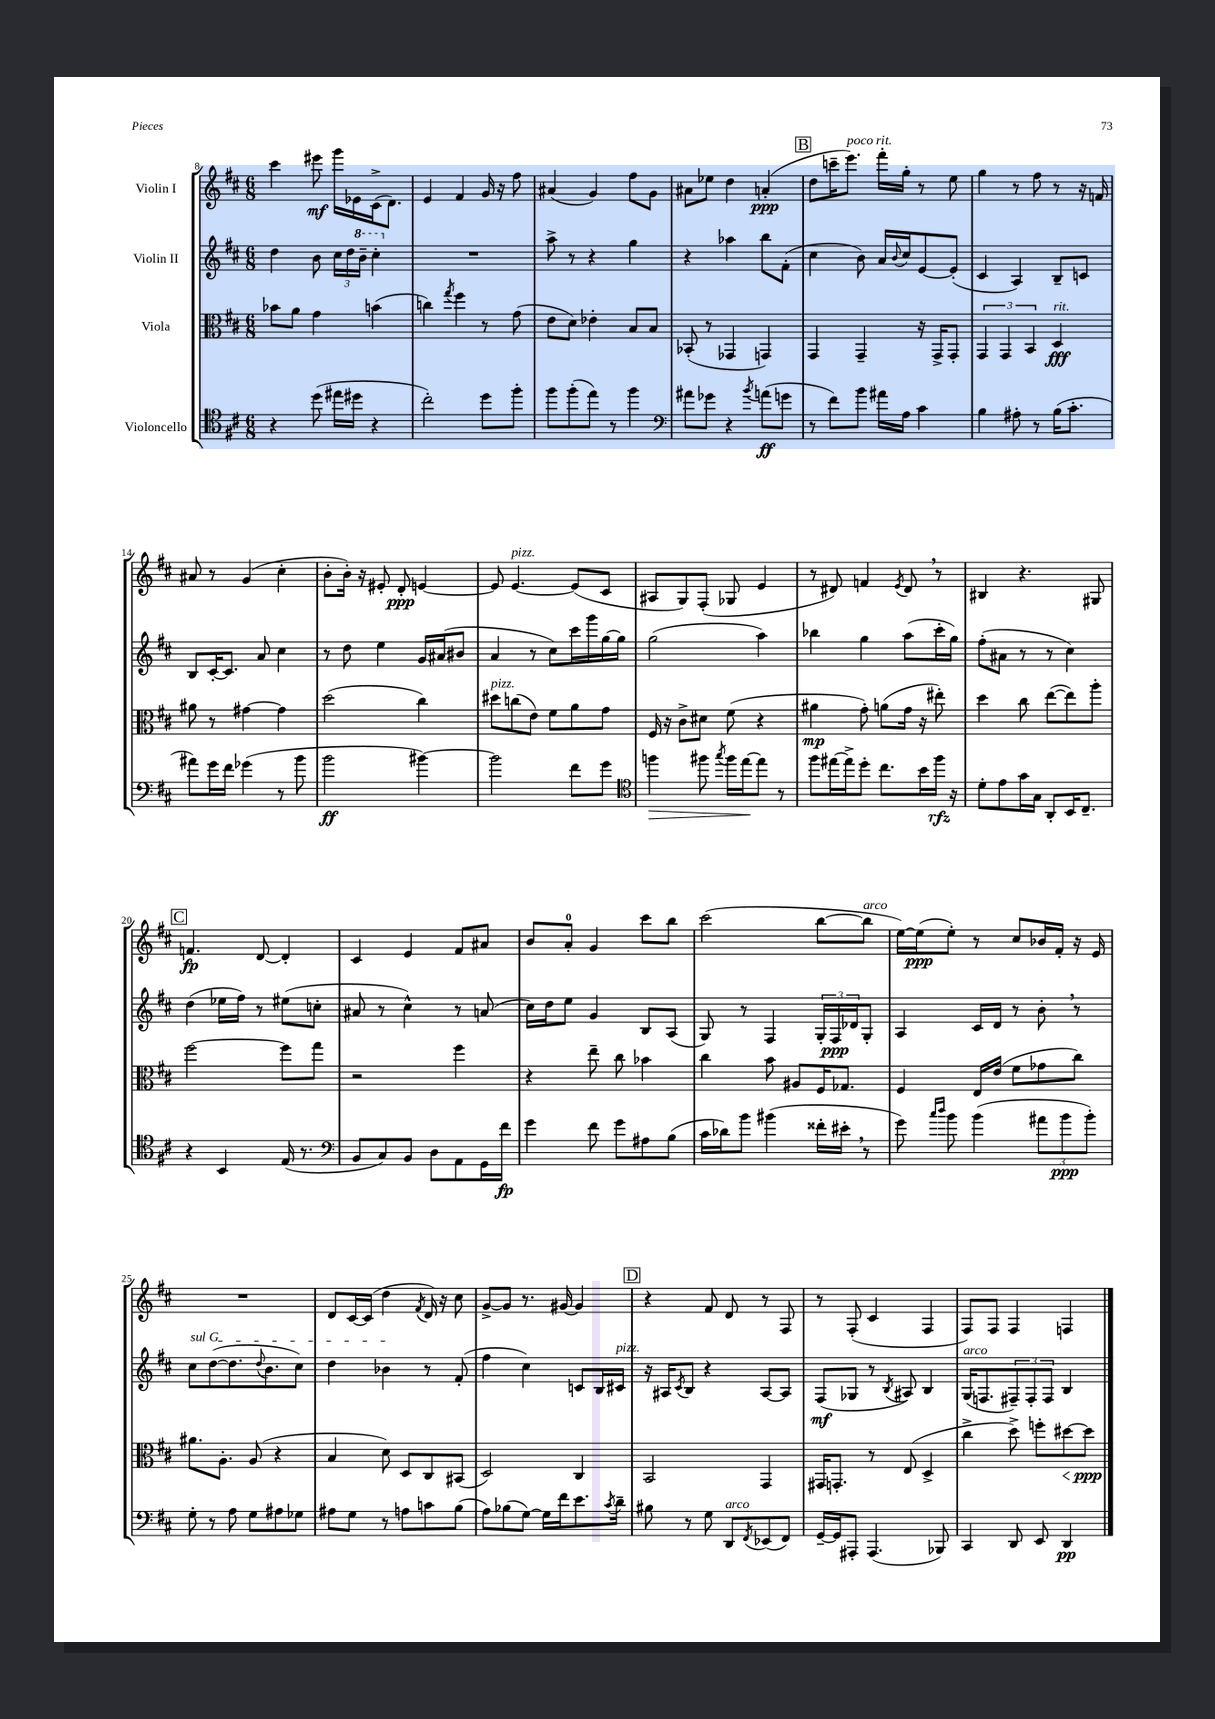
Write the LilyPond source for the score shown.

<<
\new StaffGroup <<
\new Staff = "s0" \with { instrumentName = "Violin I" } {
    \clef treble \key d \major \numericTimeSignature \time 6/8
    cis'''4 eis'''8\mf g'''16 ees'16 cis'16->( d'8.) |
    e'4 fis'4 g'16 r16 fis''8 |
    ais'4( g'4) fis''8 g'8 |
    ais'8 ees''8 d''4 a'4-.\ppp( |
    \mark \markup { \box "B" } d''8 c'''16-- e'''8.^\markup { \italic "poco rit." }) fis'''16-. g''16-. r8 e''8 |
    g''4 r8 fis''8 r8 r16 f'16 |
    ais'8 r8 g'4( cis''4-. |
    b'8-. b'16-.) r16 eis'8-. d'8-.\ppp e'4~ |
    e'8 e'4.~^\markup { \italic "pizz." } e'8( cis'8 |
    ais8 g8) fis8-.( ges8 e'4 |
    r8 dis'8) f'4 \acciaccatura { e'8 } dis'8 \breathe r8 |
    bis4 r4. gis8 |
    \mark \markup { \box "C" } f'4.\fp d'8~ d'4-. |
    cis'4 e'4 fis'8 ais'8 |
    b'8 a'8-0-. g'4 cis'''8 b''8 |
    cis'''2( b''8~ b''8^\markup { \italic "arco" } |
    e''16~) e''16\ppp( e''8-.) r8 cis''8 bes'16 fis'16-. r16 e'16 |
    R2. |
    d'8 cis'16~ cis'16( d''4 \acciaccatura { fis'8 } d'16) r16 cis''8 |
    g'8~-> g'8 r8. gis'16~ gis'4 |
    \mark \markup { \box "D" } r4 fis'8 d'8 r8 fis8 |
    r8 fis8-.( cis'4 fis4 |
    fis8) fis8 fis4 f4 \bar "|." |
}
\new Staff = "s1" \with { instrumentName = "Violin II" } {
    \clef treble \key d \major \numericTimeSignature \time 6/8
    d''4 b'8 \tuplet 3/2 { cis''16 d''16 \ottava #1 b''16-- } cis'''4-. \ottava #0 |
    R2. |
    a''8-> r8 r4 g''4 |
    r4 aes''4 b''8 fis'8-.( |
    \mark \markup { \box "B" } cis''4 b'8) a'16 \appoggiatura { b'8 } cis''16 e'8~ e'8-.( |
    cis'4 a4) b8-- c'8 |
    b8 cis'16~-. cis'8. a'8 cis''4 |
    r8 d''8 e''4 g'16 ais'16( bis'8 |
    a'4 r8 cis''8) cis'''16 g'''16 g''16~ g''16 |
    g''2( a''4) |
    bes''4 g''4 a''8( cis'''16-. g''16) |
    fis''8-.( ais'8 r8 r8 cis''4) |
    \mark \markup { \box "C" } d''4( ees''16 fis''16) r8 eis''8( c''8-. |
    ais'8 r8 cis''4-^) r8 a'8( |
    cis''16) d''16 e''8 g'4 b8 a8( |
    g8) r8 fis4 \tuplet 3/2 { g16-. fis16\ppp des'16 } g8-. |
    a4 cis'16 d'16 r8 b'8-. \breathe r8 |
    \once \override TextSpanner.bound-details.left.text = \markup { \italic "sul G" } cis''8\startTextSpan d''8~( d''8. \appoggiatura { d''8 } b'8. cis''8) |
    d''4 bes'4\stopTextSpan r8 fis'8-.( |
    fis''4 cis''4) c'8 b16 cis'16^\markup { \italic "pizz." } |
    \mark \markup { \box "D" } r16 ais16 \acciaccatura { cis'8 } b8 r4 ais8~ ais8 |
    fis8\mf( ges8 r8 \acciaccatura { b8 } ais8) b4 |
    g16^\markup { \italic "arco" }( f8. \tuplet 3/2 { fis8--) fis8-. fis8 } b4 \bar "|." |
}
\new Staff = "s2" \with { instrumentName = "Viola" } {
    \clef alto \key d \major \numericTimeSignature \time 6/8
    bes'8 a'8 g'4 b'4( |
    c''4) \acciaccatura { g''8 } fis''4 r8 g'8( |
    e'8 d'8) ees'4-. b8 b8 |
    bes,8-.( r8 ges,4 g,4) |
    \mark \markup { \box "B" } g,4 g,4-- r16 g,16-> g,8-. |
    \tuplet 3/2 { g,4 g,4 b,4 } d4\fff^\markup { \italic "rit." } |
    ais'8 r8 gis'4~ gis'4 |
    d''2( cis''4) |
    dis''8^\markup { \italic "pizz." } c''8( e'8) fis'8 a'8 g'8 |
    fis16 r16 cis'8-> dis'8 fis'8( r4 |
    ais'4\mp g'8-.) a'8( g'16 r16 eis''8-.) |
    d''4 cis''8 e''8~( e''8) a''8-. |
    \mark \markup { \box "C" } fis''2~ fis''8 g''8 |
    r2 fis''4 |
    r4 e''8-- cis''8 bes'4 |
    cis''4 b'8 ais8 fis16 ges8. |
    fis4 e16 e'16( fis'8 ges'8 cis''8) |
    ais'8. a8.-. a8( r4 |
    b4 d'8) d8 cis8 bis,8( |
    d2) cis4 |
    \mark \markup { \box "D" } b,2 g,4 |
    gis,16 g,8.-. r8 e8( d4-> |
    cis''4-> d''8->) f''8-. dis''8~\< dis''8\ppp\! \bar "|." |
}
\new Staff = "s3" \with { instrumentName = "Violoncello" } {
    \clef tenor \key d \major \numericTimeSignature \time 6/8
    r4 d''8( eis''16 dis''16 r4 |
    cis''2-.) d''8 fis''8-. |
    fis''8 fis''8-.( e''8) r8 fis''4 |
    \clef bass ais'8 ges'8 r4 \acciaccatura { b'8 } a'8\ff( g'8 |
    \mark \markup { \box "B" } r8 fis'8) b'8 ais'16 a16 cis'4 |
    b4 ais8-. r8 b16( cis'8.-. |
    ais'8) g'16 fis'16 ges'4( r8 b'8 |
    b'2\ff bis'4~) |
    bis'2 fis'8 g'8 |
    \clef tenor f''4\> fis''8 \acciaccatura { g''8 } fis''16 e''16~\! e''8 r8 |
    fis''8 eis''16~ eis''16-> d''8-. cis''8. b'16 fis''16\rfz r16 |
    d'8-. e'8 g'16 g16 a,8-. b,16 cis8.-- |
    \mark \markup { \box "C" } r4 b,4 e16( r8. |
    \clef bass b,8 cis8) b,8 d8 a,8 g,16 fis'16\fp |
    g'4 fis'8 g'8 ais8 b8( |
    cis'16 des'16) b'8 bis'4( fisis'16-. eis'16-. \breathe r8 |
    g'8) \grace { cis''16 d''16 } b'8 b'4( \tuplet 3/2 { ais'8 b'8\ppp b'8-.) } |
    g8-. r8 a8 g8 ais8 ges8 |
    ais8 g8 r8 a8 c'8 b8( |
    a8) bes8( g8~) g16 fis'16 e'8. \acciaccatura { cis'8 } d'16-- |
    \mark \markup { \box "D" } bis8 r8 g8 d,8^\markup { \italic "arco" } \acciaccatura { fis,8 } ees,8( fis,8) |
    g,16~-- g,16 ais,,8-. ais,,4.( bes,,8) |
    cis,4 d,8 e,8 d,4\pp \bar "|." |
}
>>
>>
\layout { \context { \Score currentBarNumber = #8 } }
